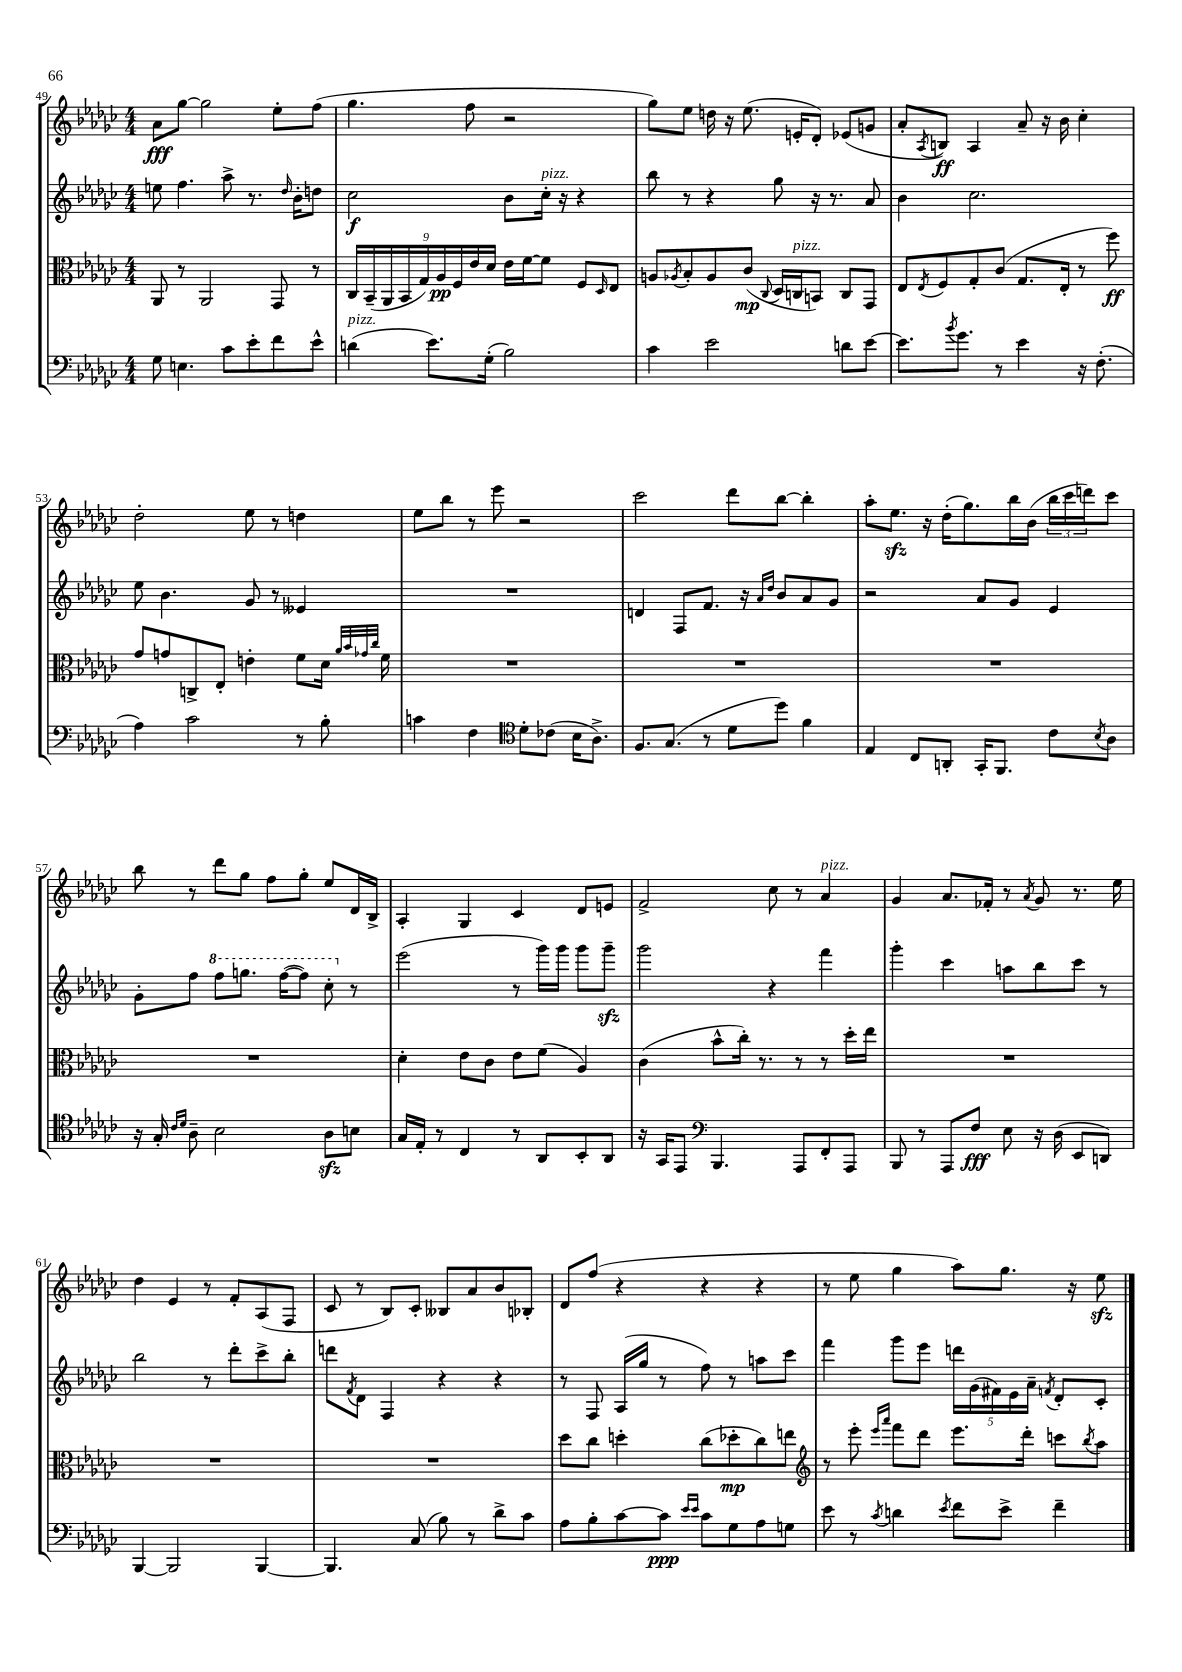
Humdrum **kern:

**kern	**kern	**kern	**kern
*staff4	*staff3	*staff2	*staff1
*clefF4	*clefC3	*clefG2	*clefG2
*k[b-e-a-d-g-c-]	*k[b-e-a-d-g-c-]	*k[b-e-a-d-g-c-]	*k[b-e-a-d-g-c-]
*M4/4	*M4/4	*M4/4	*M4/4
8G-\	8AA-/	8ee\	8a-\L
4.E\	8r	4.ff\	[8gg-\J
.	2AA-/	.	2gg-\]
8c-\L	.	8aa-^\	.
8e-'\	.	8.r	.
8f\	8GG-/	.	8ee-'\L
.	.	16qqdd-/	.
.	.	16b-'\LK	.
8e-^^\J	8r	8dd\J	(8ff\J
=	=	=	=
(4d\	18C-/LL	2cc-\	4.gg-\
.	(18BB-~/	.	.
.	18AA-/	.	.
.	18BB-/	.	.
.	18G-/)	.	.
8.e-\L)	.	.	.
.	18A-/	.	.
.	18F/	.	.
.	.	.	8ff\
.	18e-/	.	.
(16G-'\Jk	.	.	.
.	18d-/JJ	.	.
2B-\)	16e-\LL	8b-\L	2r
.	[16f\J	.	.
.	8f\]J	16cc-'\Jk	.
.	.	16r	.
.	8F/L	4r	.
.	16qqD-/	.	.
.	8E-/J	.	.
=	=	=	=
4c-\	8A/L	8bb-\	8gg-\L)
.	8qA-/	.	.
.	8B-'/	8r	8ee-\J
2e-\	8A-/	4r	16dd\
.	.	.	16r
.	(8c-/J	.	(8.ee-\
.	8qqC-/	.	.
.	16D-/LL	8gg-\	.
.	16C/J	.	16e'/LK
.	8BB/J)	16r	8d-'/J)
.	.	8.r	.
8d\L	8C/L	.	(8e-/L
[8e-\J	8GG-/J	8a-/	8g/J
=	=	=	=
8.e-\]L	8E-/L	4b-\	8a-'/L
.	8qE-/	.	8qA-/
.	8F/	.	8B/J)
8qb-/	.	.	.
8.g-\J	.	.	.
.	8G-'/	2.cc-\	4A-/
8r	(8c-/J	.	.
4e-\	8.G-/L	.	8a-~/
.	.	.	16r
.	16E-'/Jk	.	16b-\
16r	8r	.	4cc-'\
(8.F'\	.	.	.
.	8ff\)	.	.
=	=	=	=
4A-\)	8g-/L	8ee-\	2dd-'\
.	8g/	4.b-\	.
2c-\	8C^/	.	.
.	8E-'/J	.	.
.	4e'\	8g-/	8ee-\
.	.	8r	8r
8r	8f\L	4e--/	4dd\
8B-'\	16d-\Jk	.	.
.	32qqa-/LLL	.	.
.	32qqb-/	.	.
.	32qqg-/	.	.
.	32qqcc-/JJJ	.	.
.	16f\	.	.
=	=	=	=
4c\	1r	1r	8ee-\L
.	.	.	8bb-\J
4F\	.	.	8r
.	.	.	8eee-\
*clefC4	*	*	*
8d-'\L	.	.	2r
(8c-\J	.	.	.
16B-\LK	.	.	.
8.A-^\J)	.	.	.
=	=	=	=
8.F/L	1r	4d/	2ccc-\
(8.G-/J	.	.	.
.	.	8F/L	.
8r	.	8.f/J	.
8d-\L	.	.	8ddd-\L
.	.	16r	.
.	.	16qqa-/LL	.
.	.	16qqdd-/JJ	.
8dd-\J)	.	8b-/L	[8bb-\J
4f\	.	8a-/	4bb-'\]
.	.	8g-/J	.
=	=	=	=
4E-/	1r	2r	8aa-'\L
.	.	.	8.ee-\J
8C-/L	.	.	.
.	.	.	16r
8AA'/J	.	.	(16dd-'\LK
.	.	.	8.gg-\)
16GG-'/LK	.	8a-/L	.
8.FF/J	.	.	.
.	.	8g-/J	16bb-\L
.	.	.	(16b-\JJ
8c-\L	.	4e-/	24bb-\LL
.	.	.	24ccc-\
.	.	.	24ddd\J)
8qB-/	.	.	.
8A-\J	.	.	8ccc-\J
=	=	=	=
16r	1r	8g-'\L	8bb-\
16G-'/	.	.	.
16qqc-/LL	.	.	.
16qqd-/JJ	.	.	.
8A-~\	.	8ff\J	8r
2B-\	.	8fff\L	8ddd-\L
.	.	8.ggg\J	8gg-\J
.	.	.	8ff\L
.	.	([16fff\LK	.
.	.	8fff\]J)	8gg-'\J
8A-\L	.	8ccc-'\	8ee-/L
8B\J	.	8r	16d-/L
.	.	.	16B-^/JJ
=	=	=	=
16G-/LL	4d-'\	(2eee-\	4A-'/
16E-'/JJ	.	.	.
8r	.	.	.
4C-/	8e-\L	.	4G-/
.	8c-\J	.	.
8r	8e-\L	8r	4c-/
8AA-/L	(8f\J	16ggg-\LL)	.
.	.	16ggg-\JJ	.
8BB-'/	4A-/)	8ggg-\L	8d-/L
8AA-/J	.	8ggg-~\J	8e/J
=	=	=	=
16r	(4c-\	2ggg-\	2f^/
16GG-/LK	.	.	.
8EE-/J	.	.	.
*clefF4	*	*	*
4.BBB-/	8b-^^\L	.	.
.	16cc-'\Jk)	.	.
.	8.r	.	.
.	.	4r	8cc-\
8AAA-/L	8r	.	8r
8FF'/	8r	4fff\	4a-/
8AAA-/J	16dd-'\LL	.	.
.	16ee-\JJ	.	.
=	=	=	=
8BBB-/	1r	4ggg-'\	4g-/
8r	.	.	.
8AAA-/L	.	4ccc-\	8.a-/L
8F/J	.	.	.
.	.	.	16f-'/Jk
8E-\	.	8aa\L	8r
.	.	.	8qa-/
16r	.	8bb-\	8g-/
(16D-\	.	.	.
8EE-/L	.	8ccc-\J	8.r
8DD/J)	.	8r	.
.	.	.	16ee-\
=	=	=	=
[4BBB-/	1r	2bb-\	4dd-\
2BBB-/]	.	.	4e-/
.	.	8r	8r
.	.	8ddd-'\L	8f'/L
[4BBB-/	.	8ccc-^\	(8A-/
.	.	8bb-'\J	8F/J
=	=	=	=
4.BBB-/]	1r	8ddd\L	8c-/
.	.	8qf/	.
.	.	8d-\J	8r
.	.	4F/	8B-/L)
(8C-/	.	.	8c-'/J
8B-\)	.	4r	8B--/L
8r	.	.	8a-/
8d-^\L	.	4r	8b-/
8c-\J	.	.	8B-'/J
=	=	=	=
8A-\L	8dd-\L	8r	8d-/L
8B-'\	8cc-\J	8F/	(8ff/J
[8c-\	4dd'\	(16A-/LL	4r
.	.	16gg-/JJ	.
8c-\]J	.	8r	.
16qqe-/LL	.	.	.
16qqe-/JJ	.	.	.
8c-\L	(8cc-\L	8ff\)	4r
8G-\	8dd-'\	8r	.
8A-\	8cc-\)	8aa\L	4r
8G\J	8ee\J	8ccc-\J	.
=	=	=	=
*	*clefG2	*	*
8e-\	8r	4fff\	8r
8r	8eee-'\	.	8ee-\
.	16qqeee-/LL	.	.
8qc-/	16qqaaa-/JJ	.	.
4d\	8fff\L	8ggg-\L	4gg-\
.	8ddd-\J	8eee-\J	.
8qe-/	.	.	.
8f\L	8.eee-\L	20ddd\LL	8aa-\L)
.	.	(20g-\	.
.	.	20f#\)	.
8e-^\J	.	.	8.gg-\J
.	.	20e-\	.
.	16ddd-'\Jk	.	.
.	.	20a-~\JJ	.
.	.	8qf/	.
4f~\	8ccc\L	8d-'/L	.
.	.	.	16r
.	8qbb-/	.	.
.	8aa-\J	8c-'/J	8ee-\
==	==	==	==
*-	*-	*-	*-
